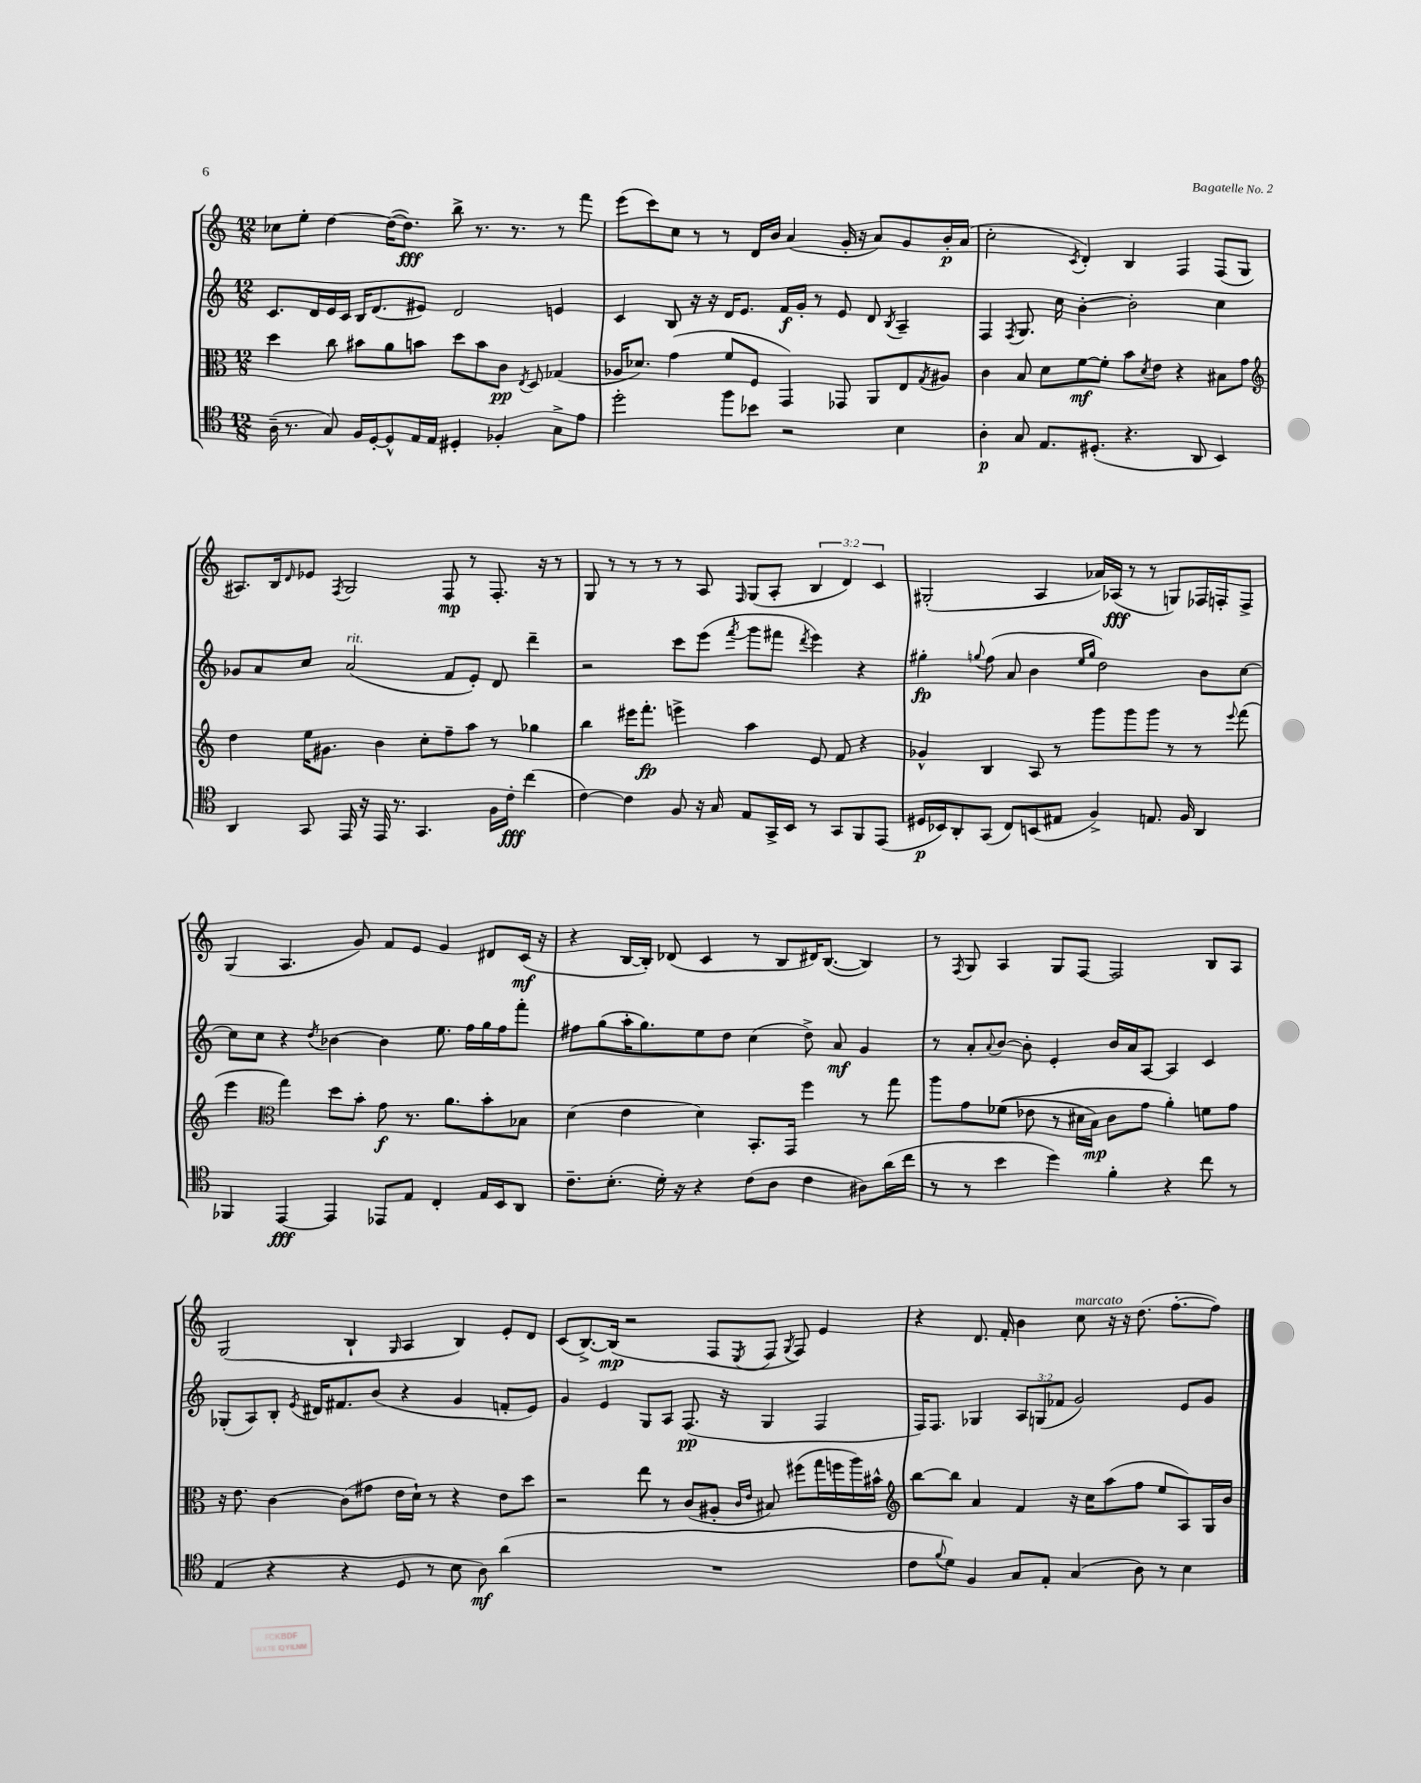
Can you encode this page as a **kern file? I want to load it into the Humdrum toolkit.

**kern	**dynam	**kern	**dynam	**kern	**dynam	**kern	**dynam
*part4	*part4	*part3	*part3	*part2	*part2	*part1	*part1
*staff4	*staff4	*staff3	*staff3	*staff2	*staff2	*staff1	*staff1
*clefC4	*	*clefC3	*	*clefG2	*	*clefG2	*
*k[]	*	*k[]	*	*k[]	*	*k[]	*
*M12/8	*	*M12/8	*	*M12/8	*	*M12/8	*
=102	=102	=102	=102	=102	=102	=102	=102
(16A~\	.	4dd\	.	8.c/L	.	8cc-X\L	.
8.r	.	.	.	.	.	.	.
.	.	.	.	.	.	8ee'\J	.
.	.	.	.	16d/L	.	.	.
8G/)	.	8cc\	.	16e/	.	[4dd\	.
.	.	.	.	16c/JJ	.	.	.
16F/LL	.	8b#X\L	.	16B/KL	.	.	.
[16D'/J	.	.	.	(8.d/	.	.	.
8D^^/]	.	8a\	.	.	.	(16dd\KL_	.
.	.	.	.	.	.	8.dd\J])	fff
16E/L	.	8bn\J	.	8e#X/J)	.	.	.
16E/JJ	.	.	.	.	.	.	.
4D#X'/	.	8dd\L	.	2d/	.	8bb^\	.
.	.	8b\	.	.	.	8.r	.
4F-X'/	.	8c\J	pp	.	.	.	.
.	.	.	.	.	.	8.r	.
.	.	8qE/	.	.	.	.	.
.	.	8D/	.	.	.	.	.
8G^\L	.	(4G-X/	.	4en/	.	8r	.
8e\J	.	.	.	.	.	8fff\	.
=103	=103	=103	=103	=103	=103	=103	=103
2dd'\	.	16A-X/KL	.	4c/	.	(8eee\L	.
.	.	8.d-X/J)	.	.	.	.	.
.	.	.	.	.	.	8ccc\)	.
.	.	(4g\	.	8B/	.	8cc\J	.
.	.	.	.	16r	.	8r	.
.	.	.	.	16r	.	.	.
8ff\L	.	8f/L	.	16d/KL	.	8r	.
.	.	.	.	8.e/J	.	.	.
8b-X\J	.	8F/J	.	.	.	16d/LL	.
.	.	.	.	.	.	16b/JJ	.
2r	.	4GG/)	.	16f/LL	f	(4a/	.
.	.	.	.	16g'/JJ	.	.	.
.	.	.	.	8r	.	.	.
.	.	8GG-X/	.	8e/	.	16g'/	.
.	.	.	.	.	.	16r	.
.	.	8AA/L	.	8d/	.	8a/L)	.
.	.	.	.	8qB/	.	.	.
4B\	.	8E/	.	4A~/	.	8g/	.
.	.	8qG/	.	.	.	.	.
.	.	8A#X/J	.	.	.	16b'/L	p
.	.	.	.	.	.	(16a/JJ	.
=104	=104	=104	=104	=104	=104	=104	=104
4A'\	p	4c\	.	4F/	.	2cc'\	.
.	.	.	.	8qF/	.	.	.
8G/	.	8B/	.	8.G/	.	.	.
8.E/L	.	8d\L	.	.	.	.	.
.	.	.	.	16cc\	.	.	.
.	.	.	.	.	.	8qc/	.
.	.	[8f\	mf	[4b'\	.	4d'/)	.
(8.D#X'/J	.	.	.	.	.	.	.
.	.	8f'\J]	.	.	.	.	.
4.r	.	8b\L	.	2b'\]	.	4B/	.
.	.	8qd/	.	.	.	.	.
.	.	8e\J	.	.	.	.	.
.	.	4r	.	.	.	4F/	.
8AA/	.	.	.	.	.	.	.
4BB/)	.	8B#X\L	.	4cc\	.	(8F/L	.
.	.	8g\J	.	.	.	8G/J	.
!!LO:LB:g=z
=105	=105	=105	=105	=105	=105	=105	=105
*	*	*clefG2	*	*	*	*	*
4AA/	.	4dd\	.	8g-X/L	.	8.A#X/L)	.
.	.	.	.	8a/	.	.	.
.	.	.	.	.	.	16B/k	.
.	.	.	.	.	.	16qqd/	.
8GG/	.	16ee\KL	.	8cc/J	.	8e-X/J	.
.	.	8.g#X\J	.	.	.	.	.
.	.	.	.	.	.	8qF/	.
!	!	!	!	!LO:TX:a:i:t=rit.	!	!	!
16EE/	.	.	.	(2a/	.	2G/	.
16r	.	.	.	.	.	.	.
16EE/	.	4b\	.	.	.	.	.
8.r	.	.	.	.	.	.	.
4.GG/	.	8cc'\L	.	.	.	.	.
.	.	8ff~\	.	8f/L	.	8F/	mp
.	.	8aa\J	.	8e'/J)	.	8r	.
16F\LL	.	8r	.	8d/	.	8.F'/	.
16c'\JJ	fff	.	.	.	.	.	.
(4cc\	.	4gg-X\	.	4ddd~\	.	.	.
.	.	.	.	.	.	16r	.
.	.	.	.	.	.	8r	.
=106	=106	=106	=106	=106	=106	=106	=106
[4c\)	.	4bb\	.	2r	.	8G/	.
.	.	.	.	.	.	8r	.
4c\]	.	16eee#X\KL	.	.	.	8r	.
.	.	8.fff'\J	fp	.	.	.	.
.	.	.	.	.	.	8r	.
8F/	.	4eeen^\	.	8ccc\L	.	8r	.
16r	.	.	.	(8eee\J	.	8A/	.
16G/	.	.	.	.	.	.	.
.	.	.	.	8qfff/	.	16qqF/	.
8E/L	.	4aa\	.	8ggg\L	.	(8G/L	.
16GG^/L	.	.	.	8fff#X\J	.	8A'/J	.
16BB/JJ	.	.	.	.	.	.	.
.	.	.	.	8qddd/	.	.	.
8r	.	8e/	.	4eee\)	.	6B/	.
8GG/L	.	8f/	.	.	.	.	.
.	.	.	.	.	.	6d/)	.
8FF/	.	4r	.	4r	.	.	.
.	.	.	.	.	.	6c/	.
(8EE/J	.	.	.	.	.	.	.
=107	=107	=107	=107	=107	=107	=107	=107
16D#X/LL	p	4g-X^^/	.	4gg#X'\	fp	(2G#X'/	.
16BB-X/J)	.	.	.	.	.	.	.
8AA'/	.	.	.	.	.	.	.
.	.	.	.	8qqggn/	.	.	.
(8GG/J	.	4B/	.	(8ff\	.	.	.
8C/L)	.	.	.	8a/	.	.	.
(8BBn/	.	8A/	.	4b\	.	4A/	.
8E#X/J	.	8r	.	.	.	.	.
.	.	.	.	16qqee/LL	.	.	.
.	.	.	.	16qqgg/JJ	.	.	.
4F^/)	.	8ggg\L	.	2dd\)	.	16a-X/LL)	.
.	.	.	.	.	.	(16A-X/JJ	fff
.	.	8ggg\	.	.	.	8r	.
8.En/	.	8ggg\J	.	.	.	8r	.
.	.	8r	.	.	.	8Gn/L)	.
16F/	.	.	.	.	.	.	.
4AA/	.	8r	.	8b\L	.	16F-X/L	.
.	.	.	.	.	.	16Fn'/J	.
.	.	8qqeee/	.	.	.	.	.
.	.	(8fff\	.	[8cc\J	.	8F^/J	.
!!LO:LB:g=z
=108	=108	=108	=108	=108	=108	=108	=108
4FF-X/	.	4eee\	.	8cc\L]	.	(4G/	.
.	.	.	.	8cc\J	.	.	.
*	*	*clefC3	*	*	*	*	*
[4EE/	fff	4gg\)	.	4r	.	4.A/	.
.	.	.	.	8qdd/	.	.	.
4EE/]	.	8dd\L	.	[4b-X\	.	.	.
.	.	8b'\J	.	.	.	8g/)	.
8EE-X/L	.	8g\	f	4b-\]	.	8f/L	.
8E/J	.	8.r	.	.	.	8e/J	.
4C'/	.	.	.	8.ee\	.	4g/	.
.	.	8.a\L	.	.	.	.	.
.	.	.	.	16ff\LL	.	.	.
16E/LL	.	8b'\	.	16gg\	.	8d#X/L	.
16BB/J	.	.	.	16ff\J	.	.	.
8AA/J	.	8B-X\J	.	8fff'\J	.	(16c/Jk	mf
.	.	.	.	.	.	16r	.
=109	=109	=109	=109	=109	=109	=109	=109
8.c~\L	.	(4d\	.	8ff#X\L	.	4r	.
.	.	.	.	(8gg\	.	.	.
(8.B'\J	.	.	.	.	.	.	.
.	.	4e\	.	16aa'\K	.	[16B/LL	.
.	.	.	.	8.gg\)	.	16B'/JJ])	.
16d'\)	.	.	.	.	.	(8d-X/	.
16r	.	.	.	.	.	.	.
4r	.	4d\)	.	8ee\	.	4c/	.
.	.	.	.	8dd\J	.	.	.
(8c\L	.	8.BB'/L	.	(4cc\	.	8r	.
8A\J	.	.	.	.	.	8B/L	.
.	.	16GG/Jk	.	.	.	.	.
4c\	.	4ff\	.	8dd^\)	.	16d#X/K)	.
.	.	.	.	.	.	([8.B/J	.
.	.	.	.	8a/	mf	.	.
8A#X\L)	.	8r	.	4g/	.	4B/])	.
(16a\L	.	8gg\	.	.	.	.	.
16cc\JJ	.	.	.	.	.	.	.
=110	=110	=110	=110	=110	=110	=110	=110
8r	.	8aa\L	.	8r	.	8r	.
.	.	.	.	.	.	8qF/	.
8r	.	8g\	.	8a'/L	.	8G/	.
.	.	.	.	8qqa/	.	.	.
4b\	.	((8f-X\J	.	[8b/J	.	4A/	.
.	.	8e-X\	.	8b'\]	.	.	.
4dd\)	.	8r	.	4e'/	.	8G/L	.
.	.	16d#X\LL	.	.	.	[8F/J	.
.	.	16B\JJ)	mp	.	.	.	.
4f'\	.	8c\L	.	16b/LL	.	2F/]	.
.	.	.	.	16a/J	.	.	.
.	.	8g\J	.	[8A/J	.	.	.
4r	.	4a'\)	.	4A/]	.	.	.
8cc\	.	8fn\L	.	4c/	.	8B/L	.
8r	.	8g\J	.	.	.	8A/J	.
!!LO:LB:g=z
=111	=111	=111	=111	=111	=111	=111	=111
(4E/	.	16r	.	(8G-X'/L	.	(2G/	.
.	.	8.e\	.	.	.	.	.
.	.	.	.	8A/)	.	.	.
4r	.	[4c\	.	8B'/J	.	.	.
.	.	.	.	8qe/	.	.	.
.	.	.	.	16d#X/KL	.	.	.
.	.	.	.	8.f#X/	.	.	.
4r	.	(8c\L]	.	.	.	4B`/	.
.	.	8g#X\J	.	(8b/J	.	.	.
.	.	.	.	.	.	16qqG/	.
8D/	.	16e\LL	.	4r	.	4A/	.
.	.	16d`\JJ)	.	.	.	.	.
8r	.	8r	.	.	.	.	.
8B\	.	4r	.	4g/	.	4B/)	.
8A\)	mf	.	.	.	.	.	.
(4a\	.	8e\L	.	8fn'/L	.	8e'/L	.
.	.	8dd\J	.	8e/J)	.	8d/J	.
=112	=112	=112	=112	=112	=112	=112	=112
1.r	.	2r	.	4g/	.	(8c/L	.
.	.	.	.	.	.	[8.B^/)	.
.	.	.	.	4e/	.	.	.
.	.	.	.	.	.	(16B/Jk]	mp
.	.	.	.	.	.	2r	.
.	.	8ee\	.	8G/L	.	.	.
.	.	8r	.	8A/J	.	.	.
.	.	(8c/L	.	(8.F/	pp	.	.
.	.	8A#X'/J	.	.	.	8F/L	.
.	.	.	.	16r	.	.	.
.	.	16qqc/LL	.	.	.	.	.
.	.	16qqe/JJ	.	.	.	8qE/	.
.	.	8B#X/)	.	4G/	.	8F/J	.
.	.	.	.	.	.	8qG/	.
.	.	(8ff#X\L	.	.	.	8F/)	.
.	.	16gg\L	.	4F/	.	4e/	.
.	.	16ffn\	.	.	.	.	.
.	.	16aa\)	.	.	.	.	.
.	.	16b#X^^\JJ	.	.	.	.	.
=113	=113	=113	=113	=113	=113	=113	=113
*	*	*clefG2	*	*	*	*	*
8c\L	.	[8bb\L	.	16F/KL)	.	4r	.
.	.	.	.	8.F/J	.	.	.
8qqf/	.	.	.	.	.	.	.
8d\J)	.	8bb\J]	.	.	.	.	.
4F/	.	4a/	.	4G-X/	.	8.d/	.
.	.	.	.	.	.	16f'/	.
8G/L	.	4f/	.	12A/L	.	4b\	.
.	.	.	.	(12Gn/	.	.	.
8E'/J	.	.	.	.	.	.	.
.	.	.	.	12f-X/J	.	.	.
!	!	!	!	!	!	!LO:TX:a:i:t=marcato	!
(4G/	.	16r	.	2g/)	.	8cc\	.
.	.	16cc\KL	.	.	.	.	.
.	.	(8aa\	.	.	.	16r	.
.	.	.	.	.	.	16r	.
8A\)	.	8ff\J	.	.	.	(8.dd\	.
8r	.	8ee/L	.	.	.	.	.
.	.	.	.	.	.	[8.ff'\L	.
4B\	.	8A/)	.	8e/L	.	.	.
.	.	16G/L	.	8g/J	.	8ff\J])	.
.	.	16b/JJ	.	.	.	.	.
==	==	==	==	==	==	==	==
*-	*-	*-	*-	*-	*-	*-	*-
